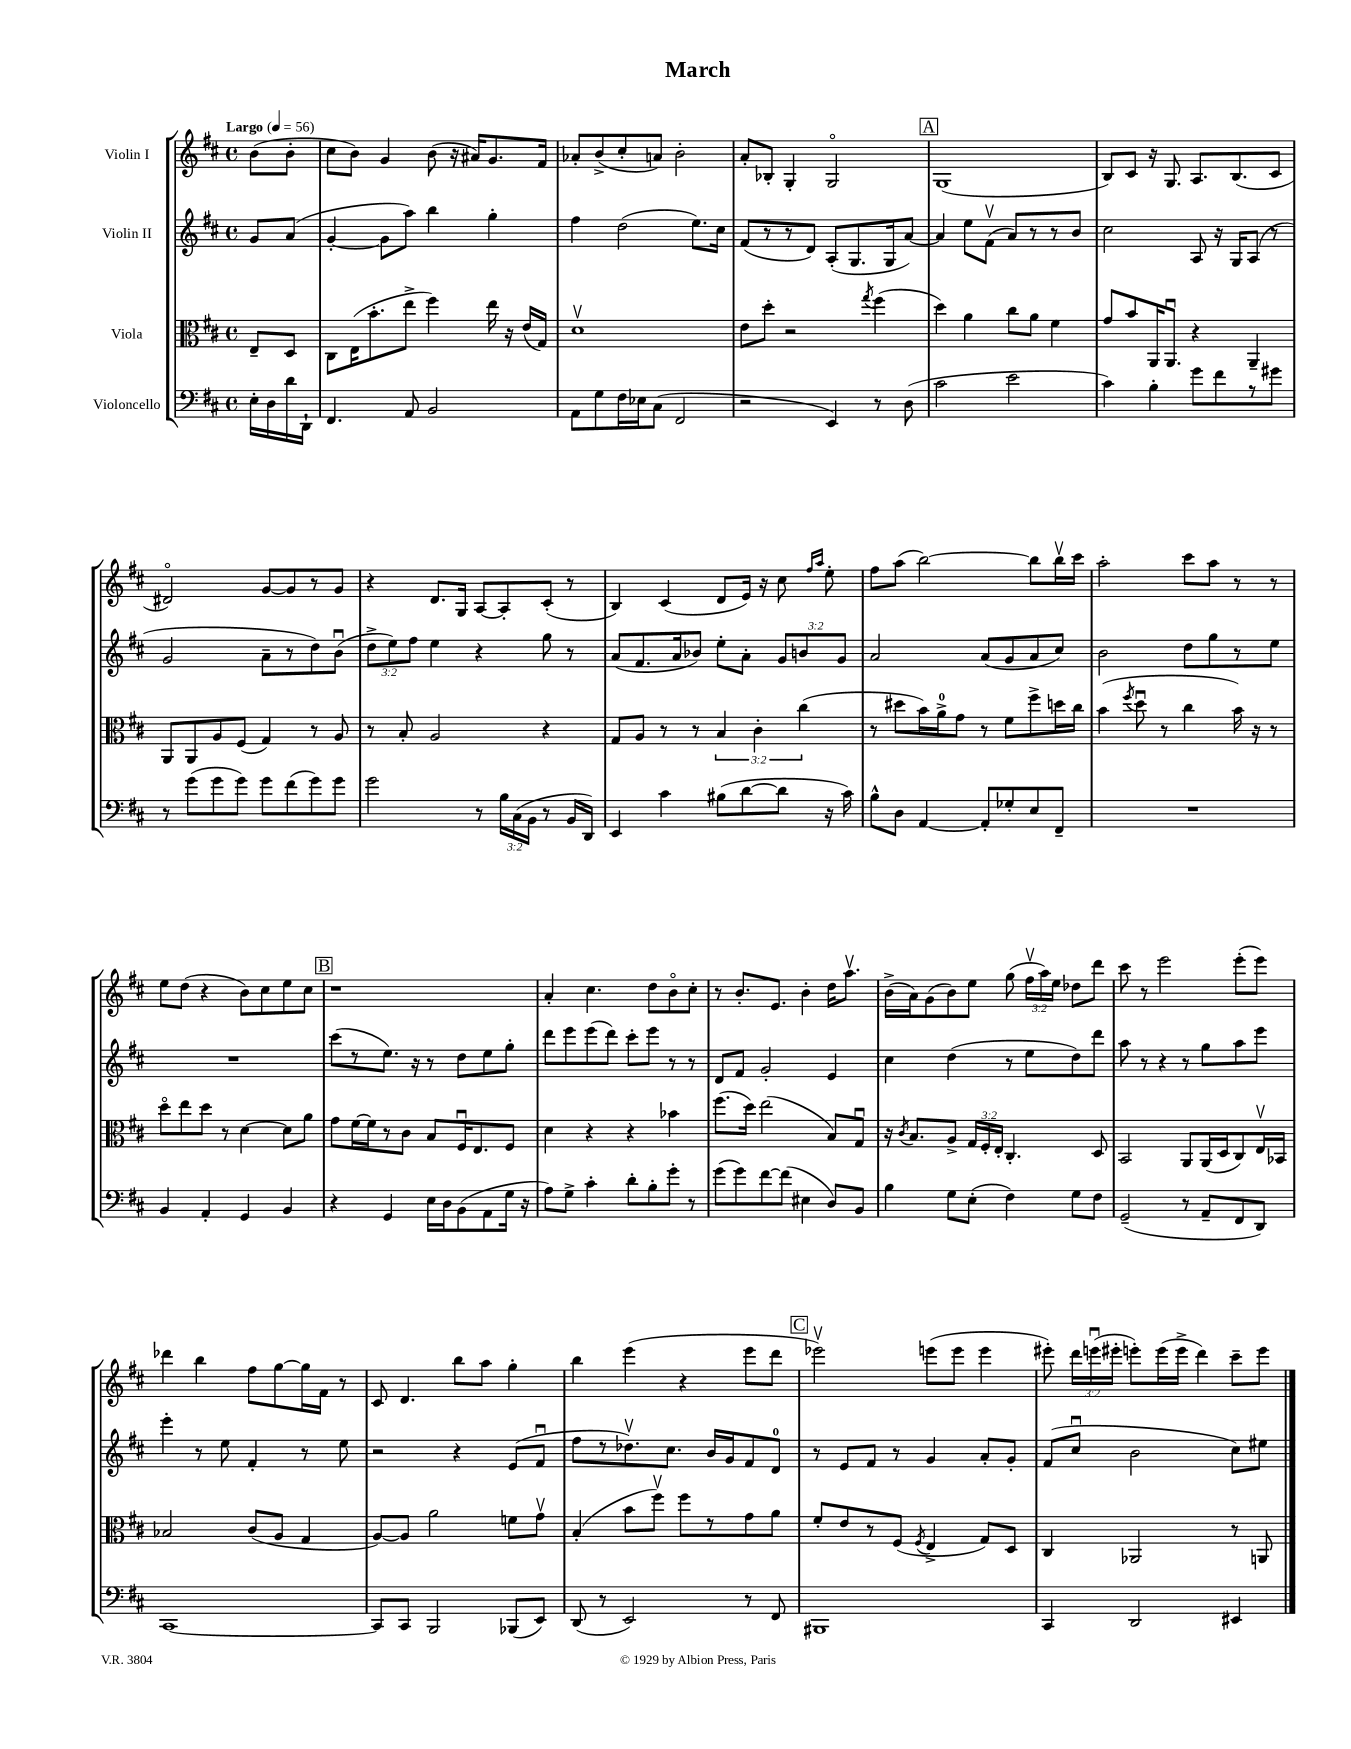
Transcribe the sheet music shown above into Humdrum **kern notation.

**kern	**kern	**kern	**kern
*staff4	*staff3	*staff2	*staff1
*clefF4	*clefC3	*clefG2	*clefG2
*k[f#c#]	*k[f#c#]	*k[f#c#]	*k[f#c#]
*M4/4	*M4/4	*M4/4	*M4/4
*met(c)	*met(c)	*met(c)	*met(c)
*MM56	*MM56	*MM56	*MM56
16E'\LL	8E~/L	8g/L	(8b\L
16D\	.	.	.
16d\	8D/J	(8a/J	8b'\J
16DD`\JJ	.	.	.
=	=	=	=
4.FF#/	8C#\L	[4g'/	8cc#\L
.	(16E\K	.	8b\J)
.	8.b'\	.	.
.	.	8g\]L	4g/
8AA/	8ee^\J	8aa\J)	.
2BB/	4ff#\)	4bb\	(8b\
.	.	.	16r
.	.	.	16a#/LK)
.	16ee\	4gg'\	8.g/
.	16r	.	.
.	(16e/LL	.	.
.	16G/JJ)	.	16f#/Jk
=	=	=	=
8AA\L	1dv	4ff#\	8a-'/L
8G\	.	.	(8b^/
16F#\L	.	(2dd\	8cc#'/
16E-\J	.	.	.
(8C#\J	.	.	8a/J)
2FF#/	.	.	2b'\
.	.	8.ee\L)	.
.	.	16cc#\Jk	.
=	=	=	=
2r	8e\L	(8f#/L	8a'/L
.	8dd'\J	8r	8B-'/J
.	2r	8r	4G'/
.	.	8d/J)	.
4EE/)	.	(8A'/L	2Go/
.	.	8.G/	.
.	8qgg/	.	.
8r	(4ff#\	.	.
.	.	16G/k	.
(8D\	.	[8a/J)	.
=	=	=	=
2c#\	4dd\)	4a/]	(1G
.	4a\	8ee\L	.
.	.	(8f#v\J	.
2e\	8cc#\L	8a/L)	.
.	8a\J	8r	.
.	4f#\	8r	.
.	.	8b/J	.
=	=	=	=
4c#\)	8g/L	2cc#\	8B/L)
.	8b/	.	8c#/J
4B'\	16AA/K	.	16r
.	8.AAu/J	.	8.G/
8g\L	4r	8A/	8.A/L
8f#\	.	16r	.
.	.	16G/LK	(8.B/
8r	4AA~/	(8A/J	.
8g#\J	.	8r	8c#/J
=	=	=	=
8r	8AA/L	2g/	2d#o/)
(8g\L	8AA/	.	.
8g\	8A/	.	.
8g\J)	(8F#/J	.	.
8g\L	4G/)	8a~\L	[8g/L
(8f#\	.	8r	8g/]
8g\)	8r	8dd\)	8r
8g\J	8A/	(8bu\J	8g/J
=	=	=	=
2g\	8r	12dd^\L	4r
.	.	12ee\)	.
.	8B'/	.	.
.	.	12ff#\J	.
.	2A/	4ee\	8.d/L
.	.	.	16G/Jk
8r	.	4r	[8A/L
24B\LL	.	.	8A'/]
(24C#\	.	.	.
24BB\JJ	.	.	.
8r	4r	8gg\	(8c#'/J
16BB/LL	.	8r	8r
16DD/JJ)	.	.	.
=	=	=	=
4EE/	8G/L	(8a/L	4B/)
.	8A/J	8.f#/	.
4c#\	8r	.	(4c#/
.	.	16a/k	.
.	8r	8b-/J)	.
(8B#\L	6B/	8ee'\L	8d/L
[8d\	.	8a'\J	16e/Jk)
.	6c#'\	.	.
.	.	.	16r
8d\]J	.	12g/L	8cc#\
.	(6cc#\	12b/	.
.	.	.	16qqff#/LL
.	.	.	16qqaa/JJ
16r	.	.	8ee'\
.	.	12g/J	.
16c#\)	.	.	.
=	=	=	=
8B^^\L	8r	2a/	8ff#\L
8D\J	8dd#\L	.	(8aa\J
[4AA/	16b\L)	.	[2bb\)
.	16a^\J	.	.
.	8g\J	.	.
8AA'/]L	8r	(8a/L	.
8G-'/	8f#\L	8g/	.
8E/	8ff#^\	8a/	8bb\]L
8FF#~/J	16dd\L	8cc#/J)	16bbv\L
.	16cc#\JJ	.	16ccc#\JJ
=	=	=	=
1r	(4b\	2b\	2aa'\
.	8qff#/	.	.
.	8ddu\	.	.
.	8r	.	.
.	4cc#\	8dd\L	8ccc#\L
.	.	8gg\	8aa\J
.	16b\)	8r	8r
.	16r	.	.
.	8r	8ee\J	8r
=	=	=	=
4BB/	8ddo\L	1r	8ee\L
.	8ee\	.	(8dd\J
4AA'/	8dd\J	.	4r
.	8r	.	.
4GG/	[4d\	.	8b\L)
.	.	.	8cc#\
4BB/	8d\]L	.	8ee\
.	8a\J	.	8cc#\J
=	=	=	=
4r	8g\L	(8ccc#\L	1r
.	[16f#\L	8r	.
.	16f#\]J	.	.
4GG/	8r	8.ee\J)	.
.	8c#\J	.	.
.	.	16r	.
16E\LL	8B/L	8r	.
16D\J	.	.	.
(8BB\	16F#u/K	8dd\L	.
.	8.E/	.	.
8AA\	.	8ee\	.
16G\Jk	8F#/J	8gg'\J	.
16r	.	.	.
=	=	=	=
8A\L)	4d\	8ddd\L	4a'/
8G^\J	.	8eee\	.
4c#'\	4r	(8eee\	4.cc#\
.	.	8ddd\J)	.
8d'\L	4r	8ccc#'\L	.
8B'\	.	8eee\J	8dd\L
8g'\J	4b-\	8r	8bo\
8r	.	8r	8cc#'\J
=	=	=	=
(8g\L	(8.ff#\L	8d/L	8r
8g\)	.	8f#/J	8.b'/L
.	16dd\Jk)	.	.
[8f#\	(2ee\	2g'/	.
.	.	.	8.e/J
(8f#\]J	.	.	.
4E#\	.	.	4b'\
8D/L)	8B/L)	4e/	16dd\LK
.	.	.	8.aav\J
8BB/J	8Gu/J	.	.
=	=	=	=
4B\	16r	4cc#\	(16b^\LL
.	8qc#/	.	.
.	8.B/L	.	16a\J)
.	.	.	(8g\
8G\L	8A^/J	(4dd\	8b\)
(8E'\J	24G/LL	.	8ee\J
.	24F#'/	.	.
.	24E'/JJ	.	.
4F#\)	4.C#'/	8r	(8gg\
.	.	8ee\L	24ff#v\LL
.	.	.	24aa\)
.	.	.	24ee\JJ
8G\L	.	8dd\)	8dd-\L
8F#\J	8D/	8ddd\J	8ddd\J
=	=	=	=
(2GG~/	2BB/	8aa\	8ccc#\
.	.	8r	8r
.	.	4r	2eee\
8r	8AA/L	8r	.
8AA~/L	(16AA/L	8gg\L	.
.	16D/J	.	.
8FF#/	8C#/)	8aa\	(8eee'\L
8DD/J)	16Ev/L	8eee\J	8eee\J)
.	16BB-/JJ	.	.
=	=	=	=
[1CC#	2B-/	4eee'\	4ddd-\
.	.	8r	4bb\
.	.	8ee\	.
.	(8c#/L	4f#'/	8ff#\L
.	8A/J	.	[8gg\
.	4G/	8r	16gg\]L
.	.	.	16f#\JJ
.	.	8ee\	8r
=	=	=	=
8CC#/]L	[8A/L)	2r	8c#/
8CC#/J	8A/]J	.	4.d/
2BBB/	2a\	.	.
.	.	4r	8bb\L
.	.	.	8aa\J
(8BBB-/L	8f\L	(8e/L	4gg'\
8EE/J)	8gv\J	8f#u/J	.
=	=	=	=
(8DD/	(4B'/	8ff#\L	4bb\
8r	.	8r	.
2EE/)	8b\L	8.dd-v\)	(4eee\
.	8ff#v\J)	.	.
.	.	8.cc#\J	.
.	8ff#\L	.	4r
.	8r	16b/LL	.
.	.	16g/J	.
8r	8g\	8f#/	8eee\L
8FF#/	8a\J	8d/J	8ddd\J
=	=	=	=
1BBB#	8f#'/L	8r	2eee-v\)
.	8e/	8e/L	.
.	8r	8f#/J	.
.	(8F#/J	8r	.
.	8qF#/	.	.
.	4E^/	4g/	(8eee\L
.	.	.	8eee\J
.	8G/L)	8a'/L	4eee\
.	8D/J	8g'/J	.
=	=	=	=
4CC#/	4C#/	(8f#/L	8eee#'\)
.	.	8cc#u/J	24ddd\LL
.	.	.	(24eeeu\
.	.	.	24eee#'\JJ
2DD/	2AA-/	2b\	8eee'\L)
.	.	.	(16eee\L
.	.	.	16eee^\JJ
.	.	.	4ddd\)
4EE#/	8r	8cc#\L)	8ccc#~\L
.	8AA/	8ee#\J	8eee\J
==	==	==	==
*-	*-	*-	*-
